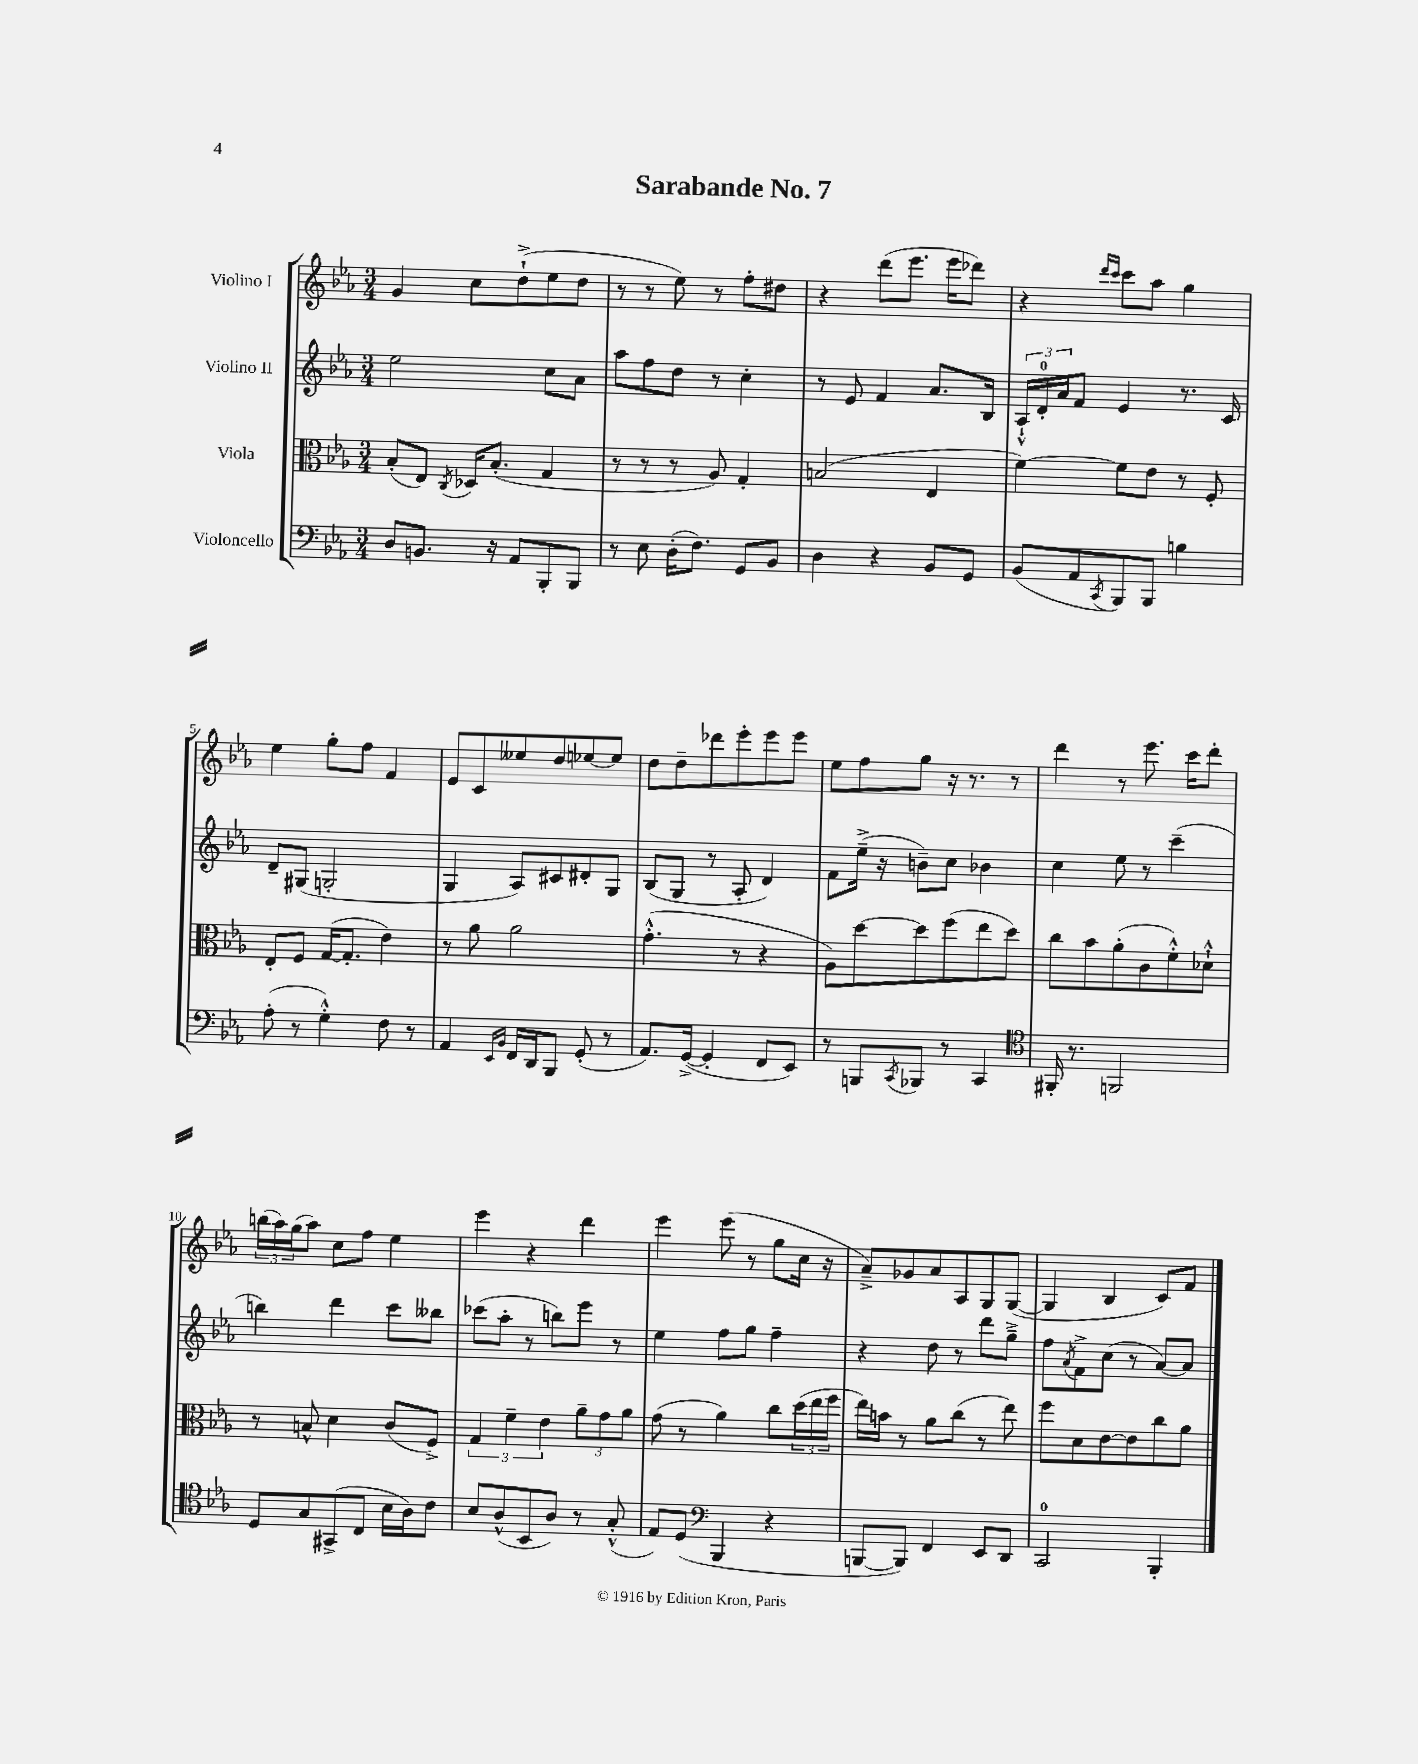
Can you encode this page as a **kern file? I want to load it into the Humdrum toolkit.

**kern	**kern	**kern	**kern
*staff4	*staff3	*staff2	*staff1
*clefF4	*clefC3	*clefG2	*clefG2
*k[b-e-a-]	*k[b-e-a-]	*k[b-e-a-]	*k[b-e-a-]
*M3/4	*M3/4	*M3/4	*M3/4
8D	(8B-'	2ee-	4g
8.BB	8E-)	.	.
.	8qC	.	.
.	16D-	.	8cc
16r	(8.B-'	.	.
8AA-	.	.	(8dd`^
8BBB-'	4G	8cc	8ee-
8BBB-	.	8a-	8dd
=	=	=	=
8r	8r	8aa-	8r
8E-	8r	8ff	8r
(16D'	8r	8dd	8ee-)
8.F)	.	.	.
.	8A-)	8r	8r
8GG	4G'	4cc'	8ff'
8BB-	.	.	8dd#
=	=	=	=
4D	(2B	8r	4r
.	.	8e-	.
4r	.	4f	(8ddd
.	.	.	8.eee-
8BB-	4E-	8.a-	.
.	.	.	16eee-
8GG	.	.	8ddd-)
.	.	16B-	.
=	=	=	=
(8BB-	[4f)	24A-`^^	4r
.	.	24d'	.
.	.	24a-	.
8AA-	.	8f	.
.	.	.	16qqddd
8qCC	.	.	16qqccc
8BBB-)	8f]	4e-	8ccc
8BBB-	8e-	.	8aa-
4B	8r	8.r	4gg
.	8F'	.	.
.	.	16c	.
=	=	=	=
(8A-'	8E-'	8d~	4ee-
8r	8F	(8G#	.
4G'^^)	([16G	2G'	8gg'
.	8.G']	.	.
.	.	.	8ff
8F	4e-)	.	4f
8r	.	.	.
=	=	=	=
4AA-	8r	4G	8e-
.	8a-	.	8c
16qqEE-	.	.	.
16qqBB-	.	.	.
16FF	2a-	8A-)	8ee--
16DD	.	.	.
8BBB-	.	8c#	8dd
(8GG'	.	8d#'	[8ee-
8r	.	8G	8ee-]
=	=	=	=
8.AA-)	(4.g'^^	(8B-	8dd
.	.	8G	8dd~
([16GG^	.	.	.
4GG']	.	8r	8ddd-
.	8r	8A-'	8eee-'
8FF	4r	4d)	8eee-
8EE-)	.	.	8eee-
=	=	=	=
8r	8A-)	8f	8ee-
8BBB	[8dd	(16ee-~^	8ff
.	.	16r	.
8qCC	.	.	.
8BBB-	8dd]	8b~)	8gg
8r	(8ff	8cc	16r
.	.	.	8.r
4CC	8ee-	4b-	.
.	8dd)	.	8r
=	=	=	=
*clefC4	*	*	*
16FF#'	8cc	4cc	4ddd
8.r	.	.	.
.	8b-	.	.
2FF	(8a-'	8ee-	8r
.	8c	8r	8.eee-
.	8f'^^)	(4ccc~	.
.	.	.	16ccc
.	8d-`^^	.	8ddd'
=	=	=	=
8D	8r	4bb)	(24bb
.	.	.	24aa-)
.	.	.	(24gg
8G	8B^^	.	8aa-)
(8GG#^	4d	4ddd	8cc
8C	.	.	8ff
16B-	(8c	8ccc	4ee-
16A-)	.	.	.
8c	8F^)	8bb--	.
=	=	=	=
8B-	6G	(8ccc-	4eee-
(8A-^^	.	8aa-'	.
.	6f~	.	.
8BB-	.	8r	4r
.	6e-	.	.
8A-)	.	8bb)	.
8r	12a-~	8eee-	4ddd
.	12g	.	.
(8G'^^	.	8r	.
.	12a-	.	.
=	=	=	=
8E-)	(8g	4ee-	4eee-
(8D	8r	.	.
*clefF4	*	*	*
4BBB-	4a-)	8ff	(8eee-
.	.	8gg	8r
4r	8cc	4ff~	8gg
.	(24dd	.	16cc
.	24ee-	.	.
.	.	.	16r
.	24ff	.	.
=	=	=	=
[8BBB	16ee-)	4r	8a-~^)
.	16b	.	.
8BBB])	8r	.	8g-
4FF	8a-	8dd	8a-
.	(8cc	8r	8A-
8EE-	8r	8ddd	8G
8DD	8ee-)	8gg~^	([8G
=	=	=	=
2CC	8ff	8ff	4G]
.	.	8qa-	.
.	8d	8f^	.
.	[8e-	(8cc	4B-
.	8e-]	8r	.
4BBB-'	8cc	[8a-)	8c)
.	8a-	8a-]	8f
==	==	==	==
*-	*-	*-	*-
